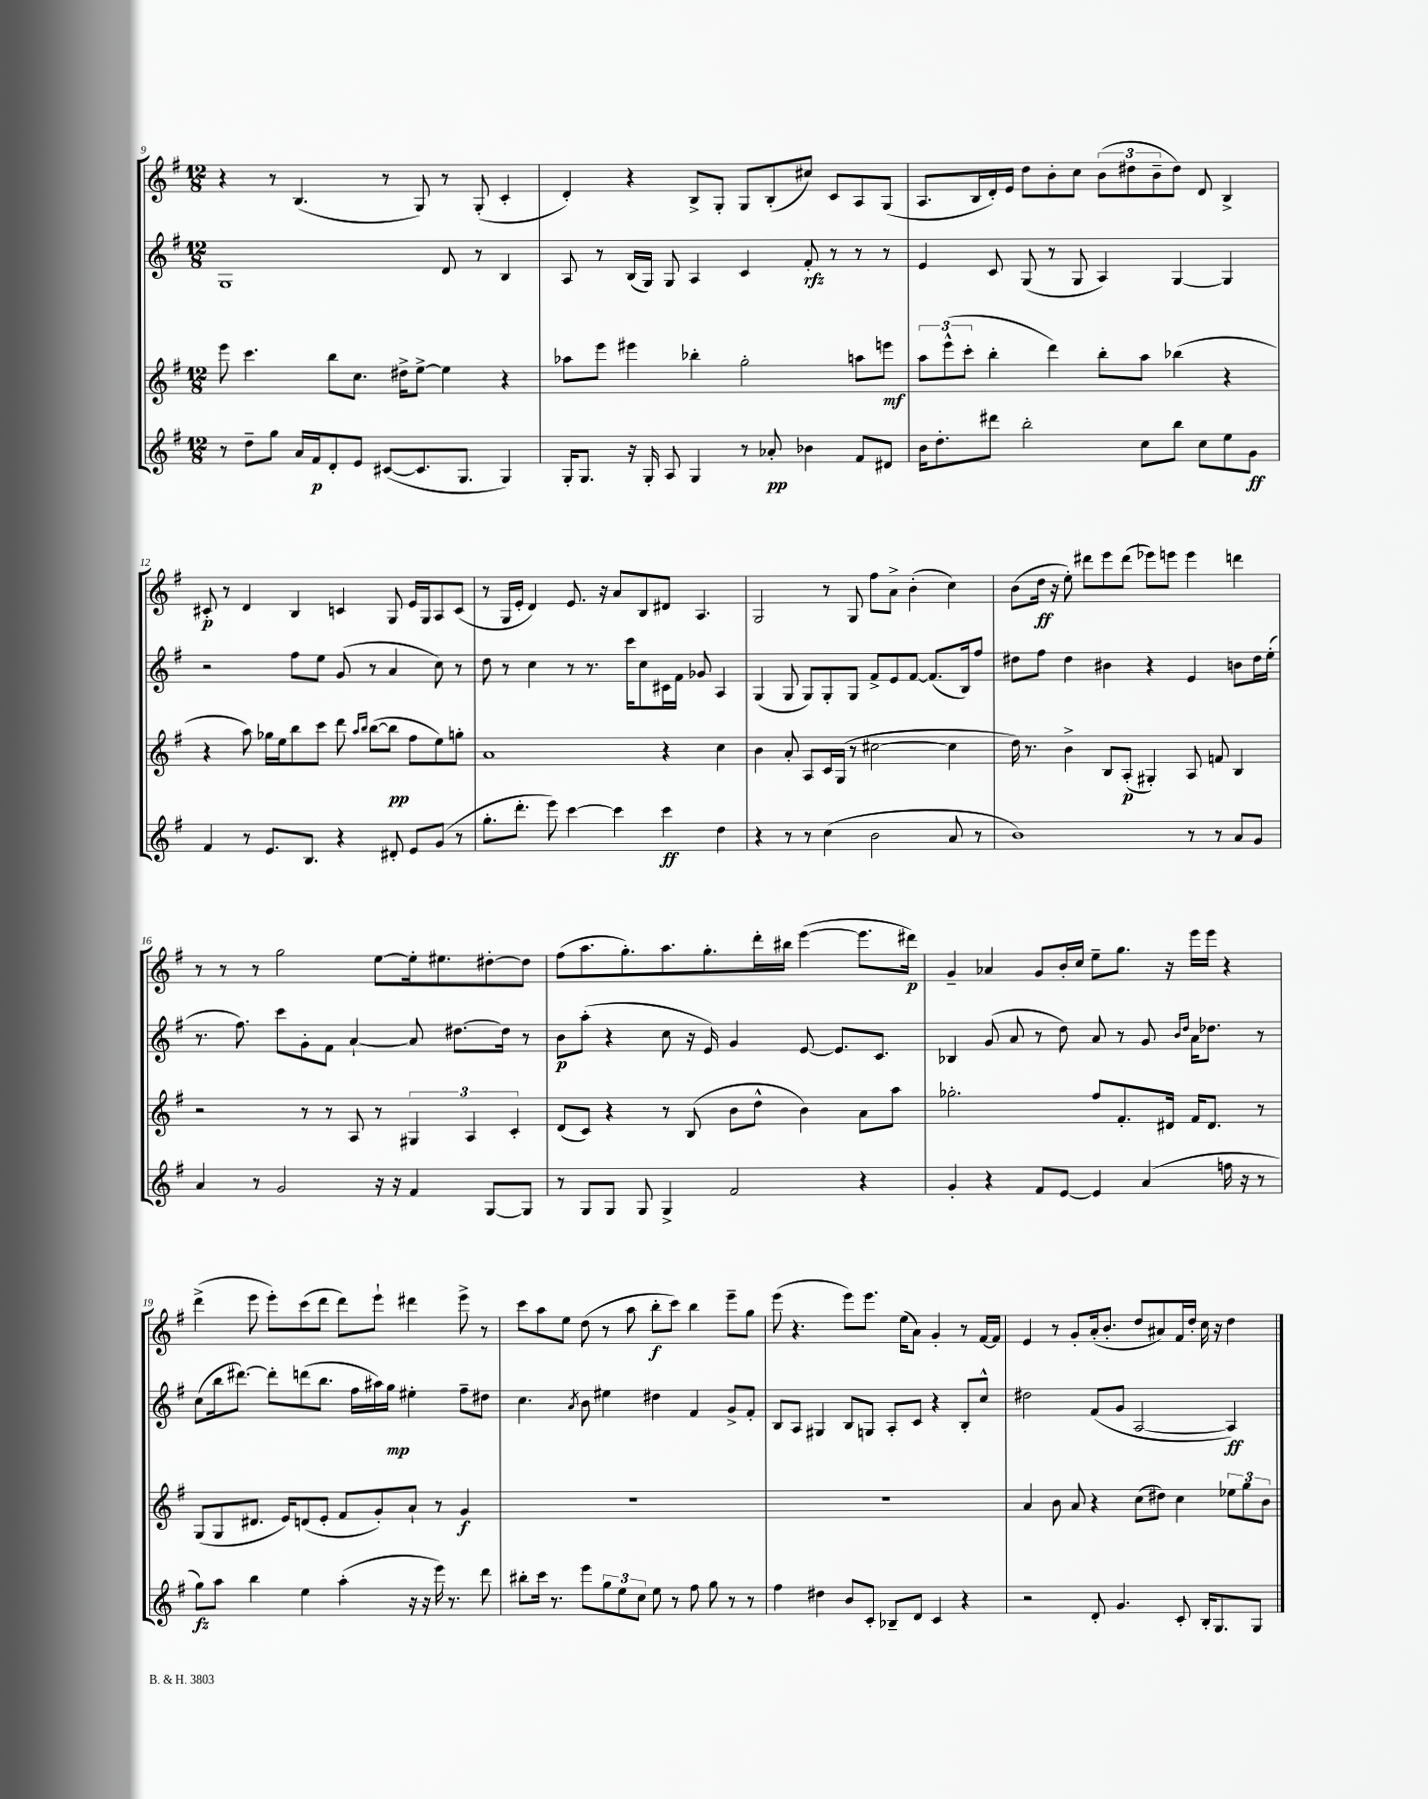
<<
\new StaffGroup <<
\new Staff = "s0" {
    \clef treble \key g \major \numericTimeSignature \time 12/8
    r4 r8 b4.( r8 g8) r8 g8-.( c'4-. |
    d'4-.) r4 b8-> g8-. g8 b8-.( cis''8) c'8 a8 g8( |
    a8. b16 d'16-.) e'16 d''8 b'8-. c''8 \tuplet 3/2 { b'8( dis''8 b'8-- } dis''8) d'8 b4-> |
    cis'8-.\p r8 d'4 b4 c'4 g8 e'16 g16 a8 c'8( |
    r8 g16 e'16-. d'4) e'8. r16 a'8 b8 dis'8 a4. |
    g2 r8 g8 fis''8 a'8-> b'4-.( c''4) |
    b'8( d''16\ff r16 e''8-.) dis'''8 e'''8 dis'''8( ees'''8) e'''8 e'''4 d'''4 |
    r8 r8 r8 g''2 e''8~ e''16-. eis''8. dis''8~-. dis''8 |
    fis''8( a''8. g''8.-.) a''8. g''8.-. d'''16-. bis''16 e'''4~( e'''8. dis'''16\p) |
    g'4-- aes'4 g'8 b'16-. c''16 e''8-- g''8. r16 e'''16 e'''16 r4 |
    d'''4->( e'''8 e'''8-.) c'''8( d'''8 d'''8) e'''8-! dis'''4 e'''8-> r8 |
    c'''8 a''8 e''8 d''8( r8 a''8 b''8-.\f c'''8) b''4 e'''8-- g''8 |
    e'''8( r4. e'''8) e'''8. e''16( a'8) g'4-. r8 fis'16~ fis'16 |
    e'4 r8 g'8-. a'16-.( b'8.-. d''8 ais'8) fis'16 d''16-. c''16 r16 d''4 \bar "|." |
}
\new Staff = "s1" {
    \clef treble \key g \major \numericTimeSignature \time 12/8
    g1 d'8 r8 b4 |
    a8 r8 b16( g16) g8 a4 c'4 fis'8-.\rfz r8 r8 r8 |
    e'4 c'8 g8( r8 g8 a4) g4~ g4 |
    r2 fis''8 e''8 g'8( r8 a'4 c''8) r8 |
    d''8 r8 c''4 r8 r8. c'''16 c''8 cis'16 fis'16 ges'8 a4 |
    g4( g8 g8) g8-. g8 fis'8-> e'8 fis'8~ fis'8.( b16) fis''8 |
    dis''8 fis''8 dis''4 bis'4 r4 e'4 b'8 dis''16 e''16-.( |
    r8. fis''8.) c'''8 g'8-. fis'8 a'4~-! a'8 dis''8.~ dis''16 r8 |
    b'8\p a''8-.( r4 c''8 r16 e'16) g'4 e'8~ e'8. c'8. |
    bes4 g'8( a'8 r8 d''8) a'8 r8 g'8 \grace { b'16 d''16 } a'16 des''8. r8 |
    c''8( b''16 dis'''8.~) dis'''8-. d'''8( b''8. fis''16 ais''16) g''16\mp eis''4-. fis''8-- dis''8 |
    c''4. \acciaccatura { a'8 } b'8 eis''4 dis''4 fis'4 g'8-> fis'8-. |
    b8 a8 gis4 b8 g8 a8-. c'8 r4 b8-. c''8-^ |
    dis''2 fis'8( g'8 a2~ a4\ff) \bar "|." |
}
\new Staff = "s2" {
    \clef treble \key g \major \numericTimeSignature \time 12/8
    e'''8 c'''4. b''8 c''8. dis''16-> e''8~-> e''4 r4 |
    aes''8 e'''8 eis'''4 bes''4-. g''2-. a''8 e'''8\mf |
    \tuplet 3/2 { a''8 e'''8-^( c'''8-. } b''4-. d'''4) b''8-. a''8 bes''4( r4 |
    r4 a''8) ges''16 e''16 b''8 c'''8 d'''8 \grace { a''16 b''16 } b''8~( b''8\pp fis''8 e''8) g''8-. |
    a'1 r4 c''4 |
    b'4 a'8-. a8 c'16 g16( r8 cis''2~ cis''4 |
    d''16) r8. b'4-> b8 a8-.\p( gis4-.) a8 f'8 b4 |
    r2 r8 r8 a8 r8 \tuplet 3/2 { gis4 a4 c'4-. } |
    d'8( c'8) r4 r8 b8( b'8 d''8-^ b'4) a'8 a''8 |
    ges''2.-. fis''8 fis'8.-. dis'16 fis'16 dis'8. r8 |
    g8( g8 dis'8. e'16) d'8( e'8-. fis'8 g'8-.) a'8-! r8 g'4\f |
    R1. |
    R1. |
    a'4 b'8 a'8 r4 c''8( dis''8) c''4 \tuplet 3/2 { ees''8 g''8 b'8 } \bar "|." |
}
\new Staff = "s3" {
    \clef treble \key g \major \numericTimeSignature \time 12/8
    r8 d''8-- g''8 a'16 fis'16\p d'8-. e'8 cis'8~( cis'8. g8. g4) |
    g16-. g8. r16 g16-. a8 g4 r8 aes'8-.\pp bes'4 fis'8 dis'8 |
    b'16 d''8.-. dis'''8 b''2-. c''8 b''8 c''8 e''8 g'8\ff |
    fis'4 r8 e'8. b8. r4 dis'8-. e'8 g'8( r8 |
    g''8.-. d'''8.-. e'''8) c'''4~ c'''4 c'''4\ff d''4 |
    r4 r8 r8 c''4( b'2 a'8 r8 |
    b'1) r8 r8 a'8 g'8 |
    a'4 r8 g'2 r16 r16 fis'4 g8~ g8 |
    r8 g8 g8 g8 g4-> fis'2 r4 |
    g'4-. r4 fis'8 e'8~ e'4 a'4( f''16 r16 r8 |
    g''8\fz) a''8 b''4 e''4 a''4-.( r16 r16 e'''16) r8. d'''8 |
    bis''8-. c'''16 r8. e'''8 \tuplet 3/2 { g''8 e''8 c''8 } e''8 r8 fis''8 g''8 r8 r8 |
    fis''4 dis''4 b'8 c'8-. bes8-- d'8 c'4 r4 |
    r2 d'8-. g'4. c'8-. b16-. g8. g8 \bar "|." |
}
>>
>>
\layout { \context { \Score currentBarNumber = #9 } }
